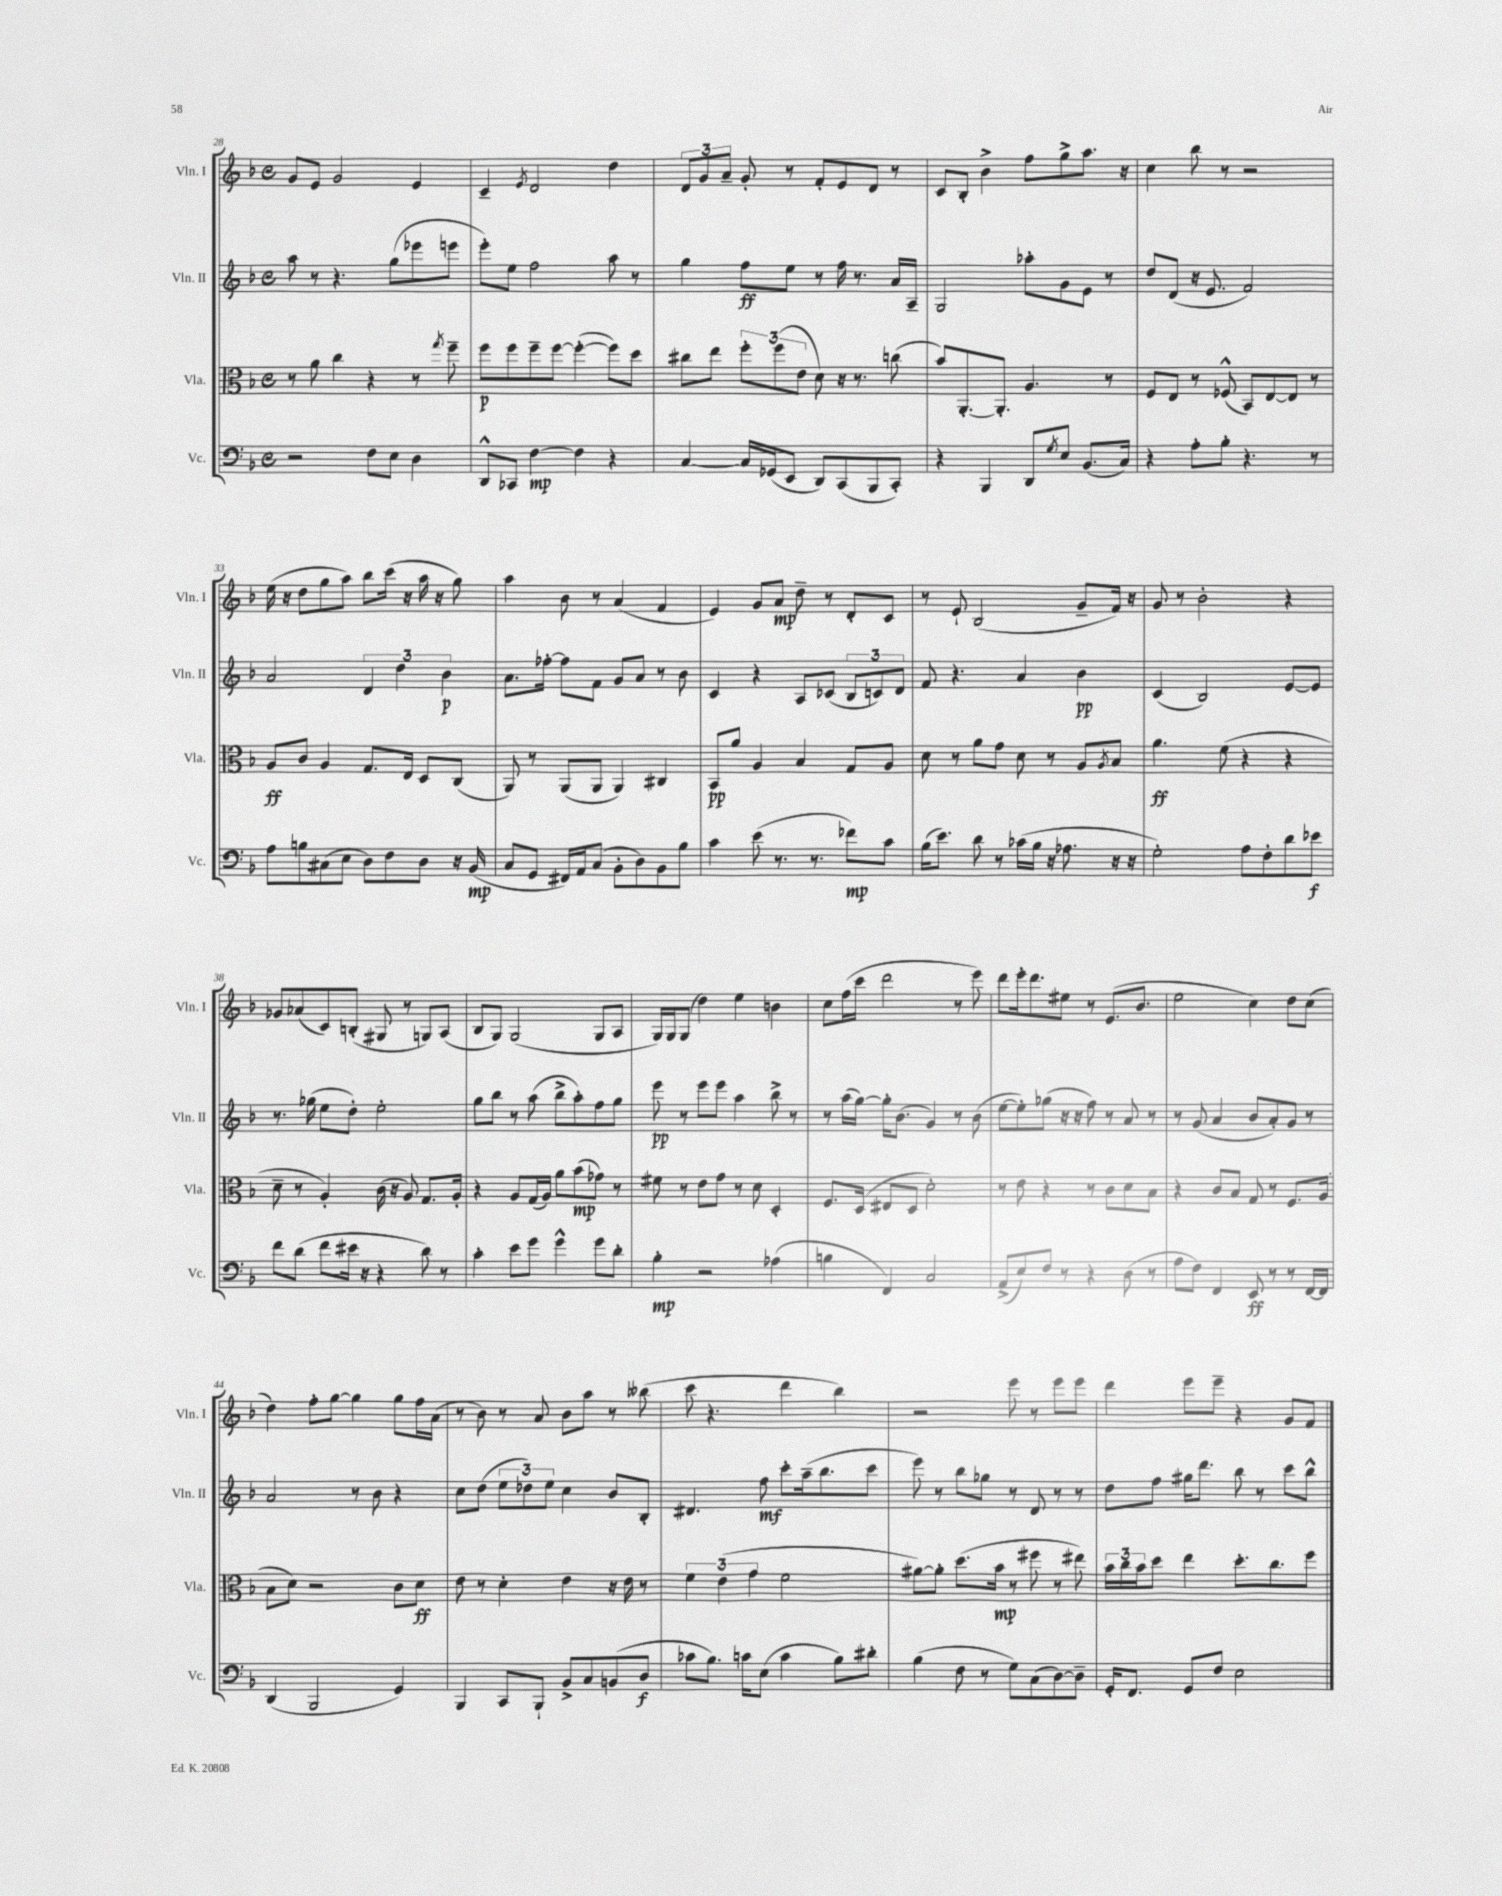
<<
\new StaffGroup <<
\new Staff = "s0" \with { instrumentName = "Vln. I" shortInstrumentName = "Vln. I" } {
    \clef treble \key f \major \defaultTimeSignature \time 4/4
    g'8 e'8 g'2 e'4 |
    c'4-- \acciaccatura { e'8 } d'2 d''4 |
    \tuplet 3/2 { d'8 g'8 a'8-- } g'8-. r8 f'8-. e'8 d'8 r8 |
    c'8 bes8-. bes'4-> f''8 g''8-> a''8. r16 |
    c''4 bes''8 r8 r2 |
    e''16( r16 d''8 g''8 a''8) bes''8 c'''16( r16 a''16 r16 g''8) |
    a''4 bes'8 r8 a'4( f'4 |
    e'4) g'8 a'8\mp d''8-- r8 d'8-. c'8 |
    r8 e'8-! bes2( g'8-- f'16) r16 |
    g'8 r8 bes'2-. r4 |
    ges'8 aes'8( c'8) b8-.( gis8 r8 g8) a8( |
    bes8 g8) g2( g8 a8 |
    g16) g16 g8( d''4) e''4 b'4 |
    c''8 f''16( c'''16 d'''2 r8 e'''8) |
    d'''8 e'''16-. d'''8. eis''8 r8 e'8.( bes'8. |
    e''2 c''4) d''8 c''8( |
    d''4) f''8-. g''8~ g''4 g''8 f''16 a'16( |
    r8 bes'8) r8 a'8 bes'8 a''8 r8 beses''8( |
    c'''8 r4. d'''4 bes''4) |
    r2 e'''8 r8 e'''8 e'''8 |
    d'''4 e'''8 e'''8-- r4 g'8 f'8 \bar "|." |
}
\new Staff = "s1" \with { instrumentName = "Vln. II" shortInstrumentName = "Vln. II" } {
    \clef treble \key f \major \defaultTimeSignature \time 4/4
    a''8 r8 r4. g''8( ees'''8 e'''8 |
    e'''8-.) e''8 f''2 a''8 r8 |
    g''4 f''8\ff e''8 r8 f''16 r8. a'16 a16-- |
    g2 aes''8-. g'8 e'8 r8 |
    d''8 d'8( r16 e'8. f'2) |
    a'2 \tuplet 3/2 { d'4 d''4 bes'4\p } |
    a'8. fes''16~-. fes''8 f'8 g'8 a'8 r8 bes'8 |
    c'4 r4 a8 ces'8( \tuplet 3/2 { bes8 c'8) d'8 } |
    f'8 r4. a'4 bes'4\pp |
    c'4( bes2) e'8~ e'8 |
    r8. ges''16( e''8 d''8-.) e''2-. |
    g''8 bes''8 r8 a''8( bes''8-> a''8-.) f''8 g''8 |
    e'''8\pp r8 e'''8 e'''8 a''4 bes''8-> r8 |
    r8 a''16( g''16~) g''16-. bes'8.( g'4) r8 bes'8( |
    e''8~ e''8-.) ges''8( r16 r16 f''8) r8 a'8 r8 |
    r8 g'8( a'4 bes'8 a'8-.) g'8 r8 |
    a'2 r8 bes'8 r4 |
    c''8 d''8( \tuplet 3/2 { e''8 des''8) e''8 } c''4 bes'8 bes8-. |
    dis'4. f''8\mf c'''8-. a''16--( bes''8. c'''8 |
    e'''8) r8 bes''8 ges''8 r8 d'8 r8 r8 |
    d''8 f''8 gis''16 d'''8. bes''8 r8 c'''8 bes''8-^ \bar "|." |
}
\new Staff = "s2" \with { instrumentName = "Vla." shortInstrumentName = "Vla." } {
    \clef alto \key f \major \defaultTimeSignature \time 4/4
    r8 a'8 c''4 r4 r8 \acciaccatura { g''8 } f''8-- |
    f''8\p f''8 f''8-- f''8~ f''4~-.( f''8) d''8 |
    cis''8 e''8 \tuplet 3/2 { f''8-. f''8( e'8 } d'8) r16 r8. c''8( |
    bes'8) a,8.~-. a,8.-. a4. r8 |
    f8 e8 r8 fes8-^( bes,8) e8~ e8 r8 |
    a8\ff c'8 a4 g8. e16 d8 c8( |
    a,8) r8 a,8( a,8 a,4) cis4 |
    bes,8\pp a'8 a4 bes4 g8 a8 |
    d'8 r8 a'8 g'8 d'8 r8 a8 \acciaccatura { a8 } bes8 |
    a'4.\ff f'8( r4 r4 |
    d'8-- r8 a4-.) c'16( r16 a8) g8. a16-. |
    r4 a8 g16( a16) a'8 bes'8\mp( ges'8) r8 |
    fis'8 r8 e'8 g'8 r8 d'8 d4-. |
    f8. d16( eis8 d8 d'2-.) |
    r8 e'8 r4 r8 c'8 d'8 bes8 |
    r4 c'8 bes8 g8 r8 f8. a16( |
    bes8 d'8) r2 c'8 d'8\ff |
    e'8 r8 d'4-. e'4 r16 e'16 r8 |
    \tuplet 3/2 { f'4 e'4( g'4 } f'2 |
    ais'8~) ais'8-. d''8.( bes'16\mp r8 fis''8 r8 eis''8) |
    \tuplet 3/2 { bes'16 c''16 bes'16 } d''8 e''4 d''8.-. c''8. f''8 \bar "|." |
}
\new Staff = "s3" \with { instrumentName = "Vc." shortInstrumentName = "Vc." } {
    \clef bass \key f \major \defaultTimeSignature \time 4/4
    r2 f8 e8 d4 |
    d,8-^ ces,8 f4~\mp f4 r4 |
    c4~ c16 ges,16( e,8 d,8) c,8( bes,,8 c,8-.) |
    r4 bes,,4 d,8 \acciaccatura { g8 } e8 bes,8.( c16) |
    r4 a8-. bes8-. r4. r8 |
    a8 b8 cis8( e8 d8) f8 d8 r16 bes,16\mp( |
    c8 g,8 fis,16) a,16 c8( bes,8-. d8) bes,8 bes8 |
    c'4 e'8( r8. r8. fes'8\mp) c'8 |
    bes16( e'8.) d'8 r8 ces'16( bes16 r16 aes8. r16 r16 |
    g2-.) a8 f8-. d'8 ees'8\f |
    f'8 d'8( f'8 eis'16 r16 r4 d'8) r8 |
    c'4-. e'8 g'8 g'4-^ g'8 d'8-. |
    bes4-.\mp r2 aes4( |
    b4 f,4) c2 |
    a,8->( e8) f8 r8 r4 d8( r8 |
    a8 f8) f,4 e,8\ff r8 r8 f,16~ f,16 |
    d,4( bes,,2 g,4) |
    bes,,4 c,8 bes,,8-! bes,8-> c8 b,8( d8\f |
    ces'8 bes8.) c'16 e8( c'4 bes8) dis'8-. |
    bes4( f8 r8 g8) c8( d8~) d8-- |
    g,16-. f,8. g,8 f8 e2 \bar "|." |
}
>>
>>
\layout { \context { \Score currentBarNumber = #28 } }
